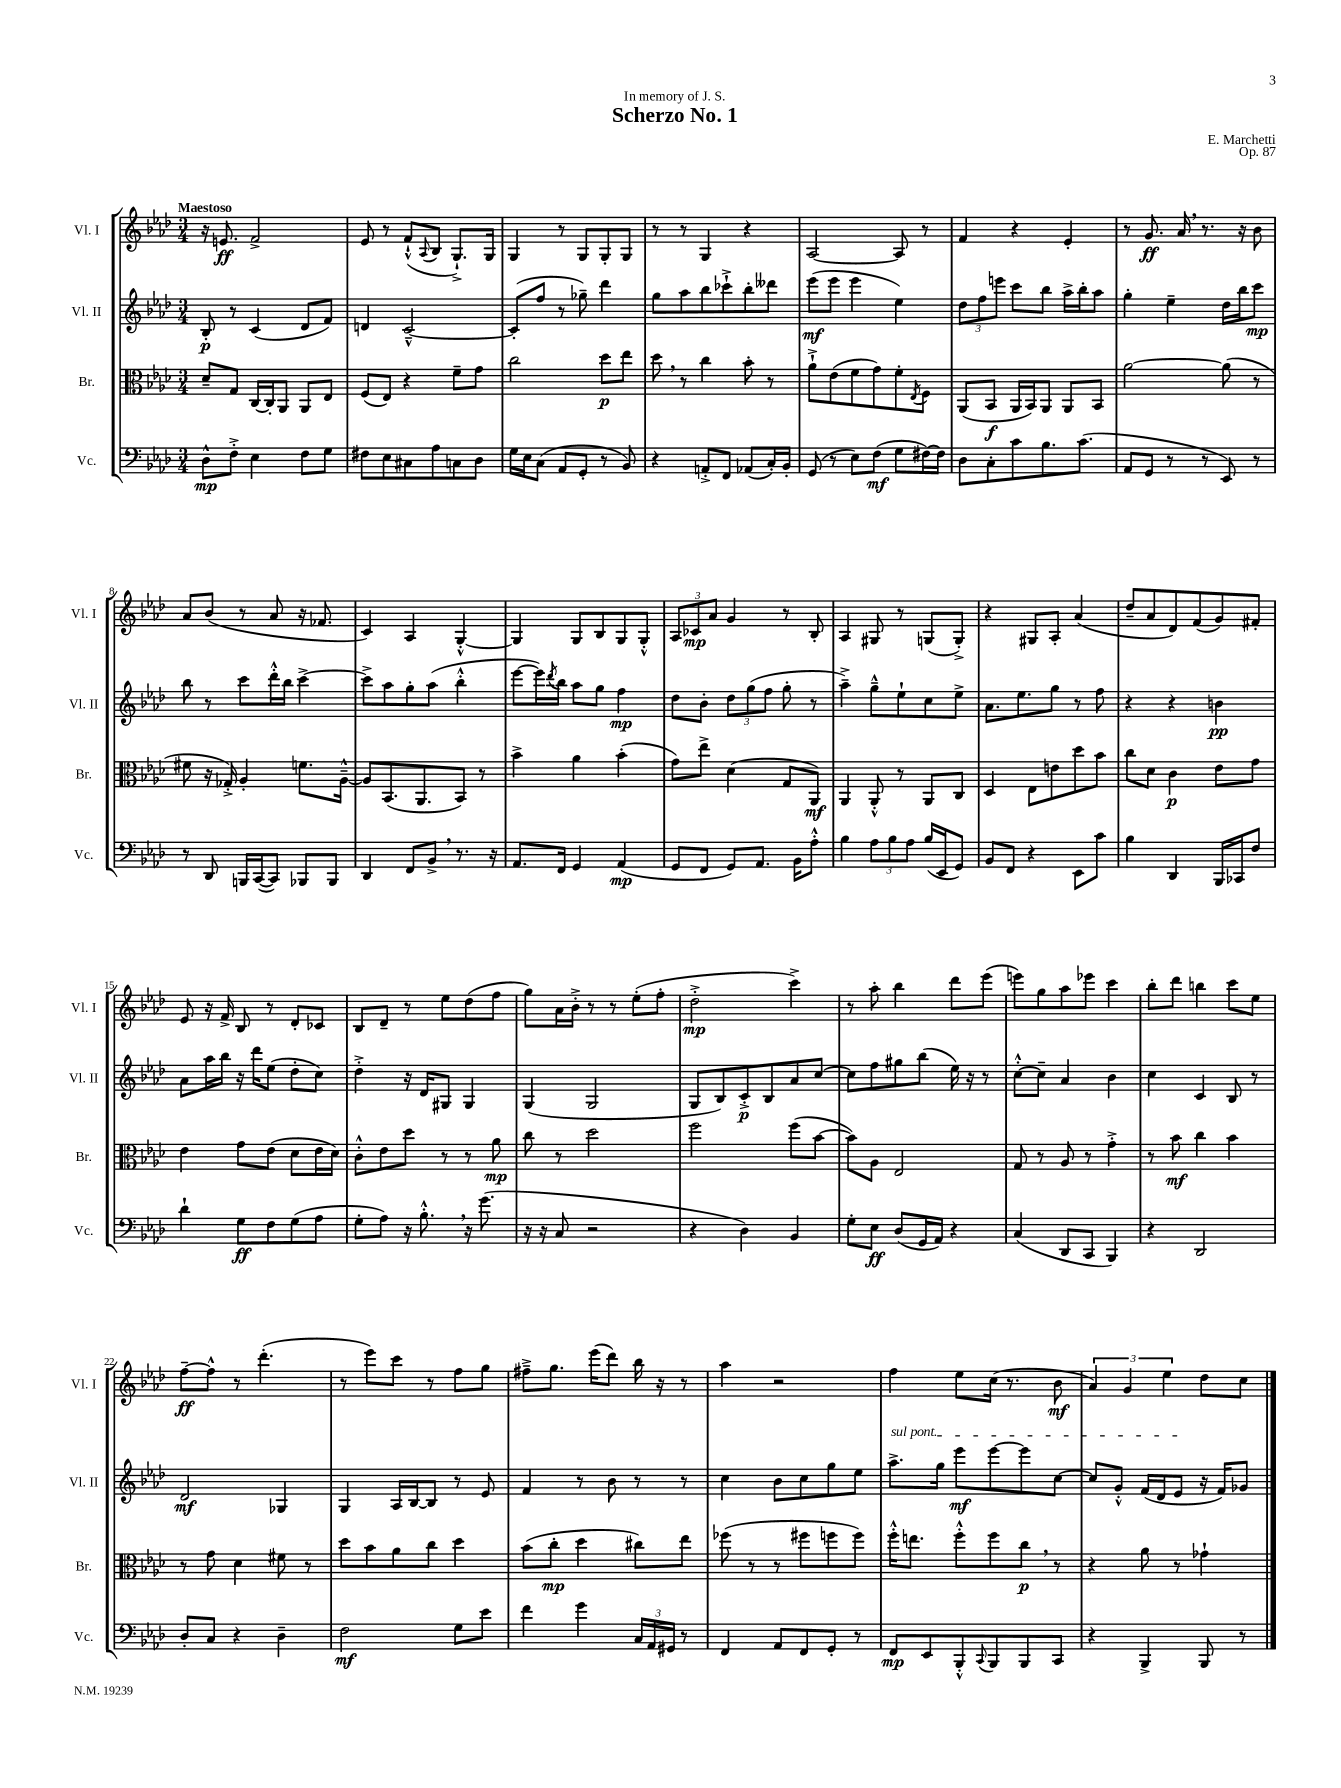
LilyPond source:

\header { title = "Scherzo No. 1" composer = "E. Marchetti" dedication = "In memory of J. S." opus = "Op. 87" }
<<
\new StaffGroup <<
\new Staff = "s0" \with { instrumentName = "Vl. I" shortInstrumentName = "Vl. I" } {
    \clef treble \key aes \major \numericTimeSignature \time 3/4 \tempo "Maestoso"
    r16 e'8.\ff f'2-> |
    ees'8 r8 f'8-!-^( \appoggiatura { aes8 } bes8 g8.-!->) g16 |
    g4 r8 g8 g8-. g8 |
    r8 r8 g4 r4 |
    aes2~ aes8 r8 |
    f'4 r4 ees'4-. |
    r8 g'8.\ff aes'16 \breathe r8. r16 bes'8 |
    aes'8 bes'8( r8 aes'8 r16 fes'8. |
    c'4) aes4 g4~-.-^ |
    g4 g8 bes8 g8 g8-.-^ |
    \tuplet 3/2 { aes8 ces'8\mp aes'8 } g'4 r8 bes8-. |
    aes4 gis8 r8 g8( g8-.->) |
    r4 gis8 aes8-. aes'4( |
    des''8-- aes'8 des'8) f'8( g'8) fis'8-. |
    ees'8 r16 f'16-> bes8 r8 des'8-. ces'8 |
    bes8 des'8-- r8 ees''8 des''8( f''8 |
    g''8) aes'16 bes'16-.-> r8 r8 ees''8-.( f''8-. |
    des''2-.->\mp c'''4->) |
    r8 aes''8-. bes''4 des'''8 ees'''8( |
    e'''8) g''8 aes''8 ees'''8 c'''4 |
    bes''8-. des'''8 b''4 c'''8 ees''8 |
    f''8~--\ff f''8-^ r8 des'''4.-.( |
    r8 ees'''8) c'''8 r8 f''8 g''8 |
    fis''8---> g''8. ees'''16( des'''8) bes''16 r16 r8 |
    aes''4 r2 |
    f''4 ees''8 c''16( r8. bes'8\mf |
    \tuplet 3/2 { aes'4) g'4 ees''4 } des''8 c''8 \bar "|." |
}
\new Staff = "s1" \with { instrumentName = "Vl. II" shortInstrumentName = "Vl. II" } {
    \clef treble \key aes \major \numericTimeSignature \time 3/4
    bes8-.\p r8 c'4( des'8 f'8) |
    d'4 c'2~---^ |
    c'8-.( f''8 r8 ges''8--) des'''4 |
    g''8 aes''8 bes''8 ces'''8-!-> bes''8-. deses'''8 |
    ees'''8\mf( ees'''8 ees'''4 ees''4) |
    \tuplet 3/2 { des''8 f''8 e'''8 } c'''8 bes''8 aes''16-> bes''16-. aes''8 |
    g''4-. ees''4-- des''16 bes''16 c'''8\mp |
    bes''8 r8 c'''8 des'''16-.-^ bes''16 c'''4~-> |
    c'''8-> aes''8 g''8-. aes''8( bes''4-.-^ |
    ees'''8~ ees'''16) \acciaccatura { des'''8 } bes''16 aes''8 g''8 f''4\mp |
    des''8 bes'8-. \tuplet 3/2 { des''8 g''8( f''8 } g''8-. r8 |
    aes''4--->) g''8---^ ees''8-! c''8 ees''8-> |
    aes'8. ees''8. g''8 r8 f''8 |
    r4 r4 b'4\pp |
    aes'8 aes''16 bes''16 r16 des'''16 ees''8( des''8-. c''8) |
    des''4-.-> r16 des'16 gis8 gis4 |
    g4( g2 |
    g8 bes8) c'8-.->\p bes8 aes'8 c''8~ |
    c''8 f''8 gis''8 bes''8( ees''16) r16 r8 |
    c''8~-.-^ c''8-- aes'4 bes'4 |
    c''4 c'4 bes8 r8 |
    des'2\mf ges4 |
    g4 aes16 bes16~ bes8 r8 ees'8 |
    f'4 r8 bes'8 r8 r8 |
    c''4 bes'8 c''8 g''8 ees''8 |
    \once \override TextSpanner.bound-details.left.text = \markup { \italic "sul pont." } aes''8.->\startTextSpan g''16 ees'''8\mf ees'''8~ ees'''8 c''8~ |
    c''8 g'8-.-^ f'16( des'16 ees'8\stopTextSpan r16 f'16) ges'8 \bar "|." |
}
\new Staff = "s2" \with { instrumentName = "Br." shortInstrumentName = "Br." } {
    \clef alto \key aes \major \numericTimeSignature \time 3/4
    des'8-- g8 c16~ c16-. aes,8 aes,8 ees8 |
    f8( ees8) r4 f'8-- g'8 |
    c''2 des''8\p ees''8 |
    des''8 \breathe r8 c''4 bes'8-. r8 |
    aes'8-!-> ees'8( f'8 g'8) f'8-. \acciaccatura { ees8 } f8 |
    aes,8( bes,8\f aes,16 bes,16) aes,8 aes,8 bes,8 |
    aes'2~ aes'8( r8 |
    fis'8 r16 ges16-.->) aes4-. f'8. aes16~---^ |
    aes8 bes,8.( aes,8. bes,8) r8 |
    bes'4-> aes'4 bes'4-.( |
    g'8) ees''8-> des'4( g8 aes,8\mf) |
    aes,4 aes,8-.-^ r8 aes,8 c8 |
    des4 ees8 e'8 des''8 bes'8 |
    c''8 des'8 c'4\p ees'8 g'8 |
    ees'4 g'8 ees'8( des'8 ees'16 des'16) |
    c'8-.-^ ees'8 des''8 r8 r8 aes'8\mp |
    c''8 r8 des''2 |
    f''2 f''8( bes'8~ |
    bes'8) aes8 ees2 |
    g8 r8 aes8 r8 g'4-.-> |
    r8 bes'8\mf c''4 bes'4 |
    r8 g'8 des'4 fis'8 r8 |
    des''8 bes'8 aes'8 c''8 des''4 |
    bes'8( c''8-.\mp des''4 cis''8) ees''8 |
    fes''8( r8 r8 fis''8 f''8 f''8) |
    f''16-.-^ e''8. f''8-.-^ f''8 c''8\p \breathe r8 |
    r4 aes'8 r8 ges'4-! \bar "|." |
}
\new Staff = "s3" \with { instrumentName = "Vc." shortInstrumentName = "Vc." } {
    \clef bass \key aes \major \numericTimeSignature \time 3/4
    des8-^\mp f8-.-> ees4 f8 g8 |
    fis8 ees8 cis8 aes8 c8 des8 |
    g16 ees16 c8( aes,8 g,8-. r8 bes,8) |
    r4 a,8-.-> f,8 aes,8( c16-.) bes,16-. |
    g,8( r8 ees8) f8\mf( g8 fis16~) fis16 |
    des8 c8-. c'8 bes8. c'8.( |
    aes,8 g,8 r8 r8 ees,8) r8 |
    r8 des,8 b,,16 c,16~( c,8) bes,,8 bes,,8 |
    des,4 f,8 bes,8-> \breathe r8. r16 |
    aes,8. f,16 g,4 aes,4\mp( |
    g,8 f,8 g,8) aes,8. bes,16 aes8-.-^ |
    bes4 \tuplet 3/2 { aes8 bes8 aes8 } bes16( ees,16 g,8) |
    bes,8 f,8 r4 ees,8 c'8 |
    bes4 des,4 bes,,16 ces,16 f8 |
    des'4-! g8\ff f8 g8( aes8 |
    g8-. aes8) r16 bes8.-.-^ \breathe r16 g'8.( |
    r16 r16 c8 r2 |
    r4 des4) bes,4 |
    g8-. ees8\ff des8( g,16 aes,16) r4 |
    c4( des,8 c,8 bes,,4) |
    r4 des,2 |
    des8-. c8 r4 des4-- |
    f2\mf g8 ees'8 |
    f'4 g'4 \tuplet 3/2 { c16 aes,16 gis,16 } r8 |
    f,4 aes,8 f,8 g,8-. r8 |
    f,8\mp ees,8 bes,,8-.-^ \appoggiatura { c,8 } bes,,8 bes,,8 c,8 |
    r4 bes,,4-> bes,,8 r8 \bar "|." |
}
>>
>>
